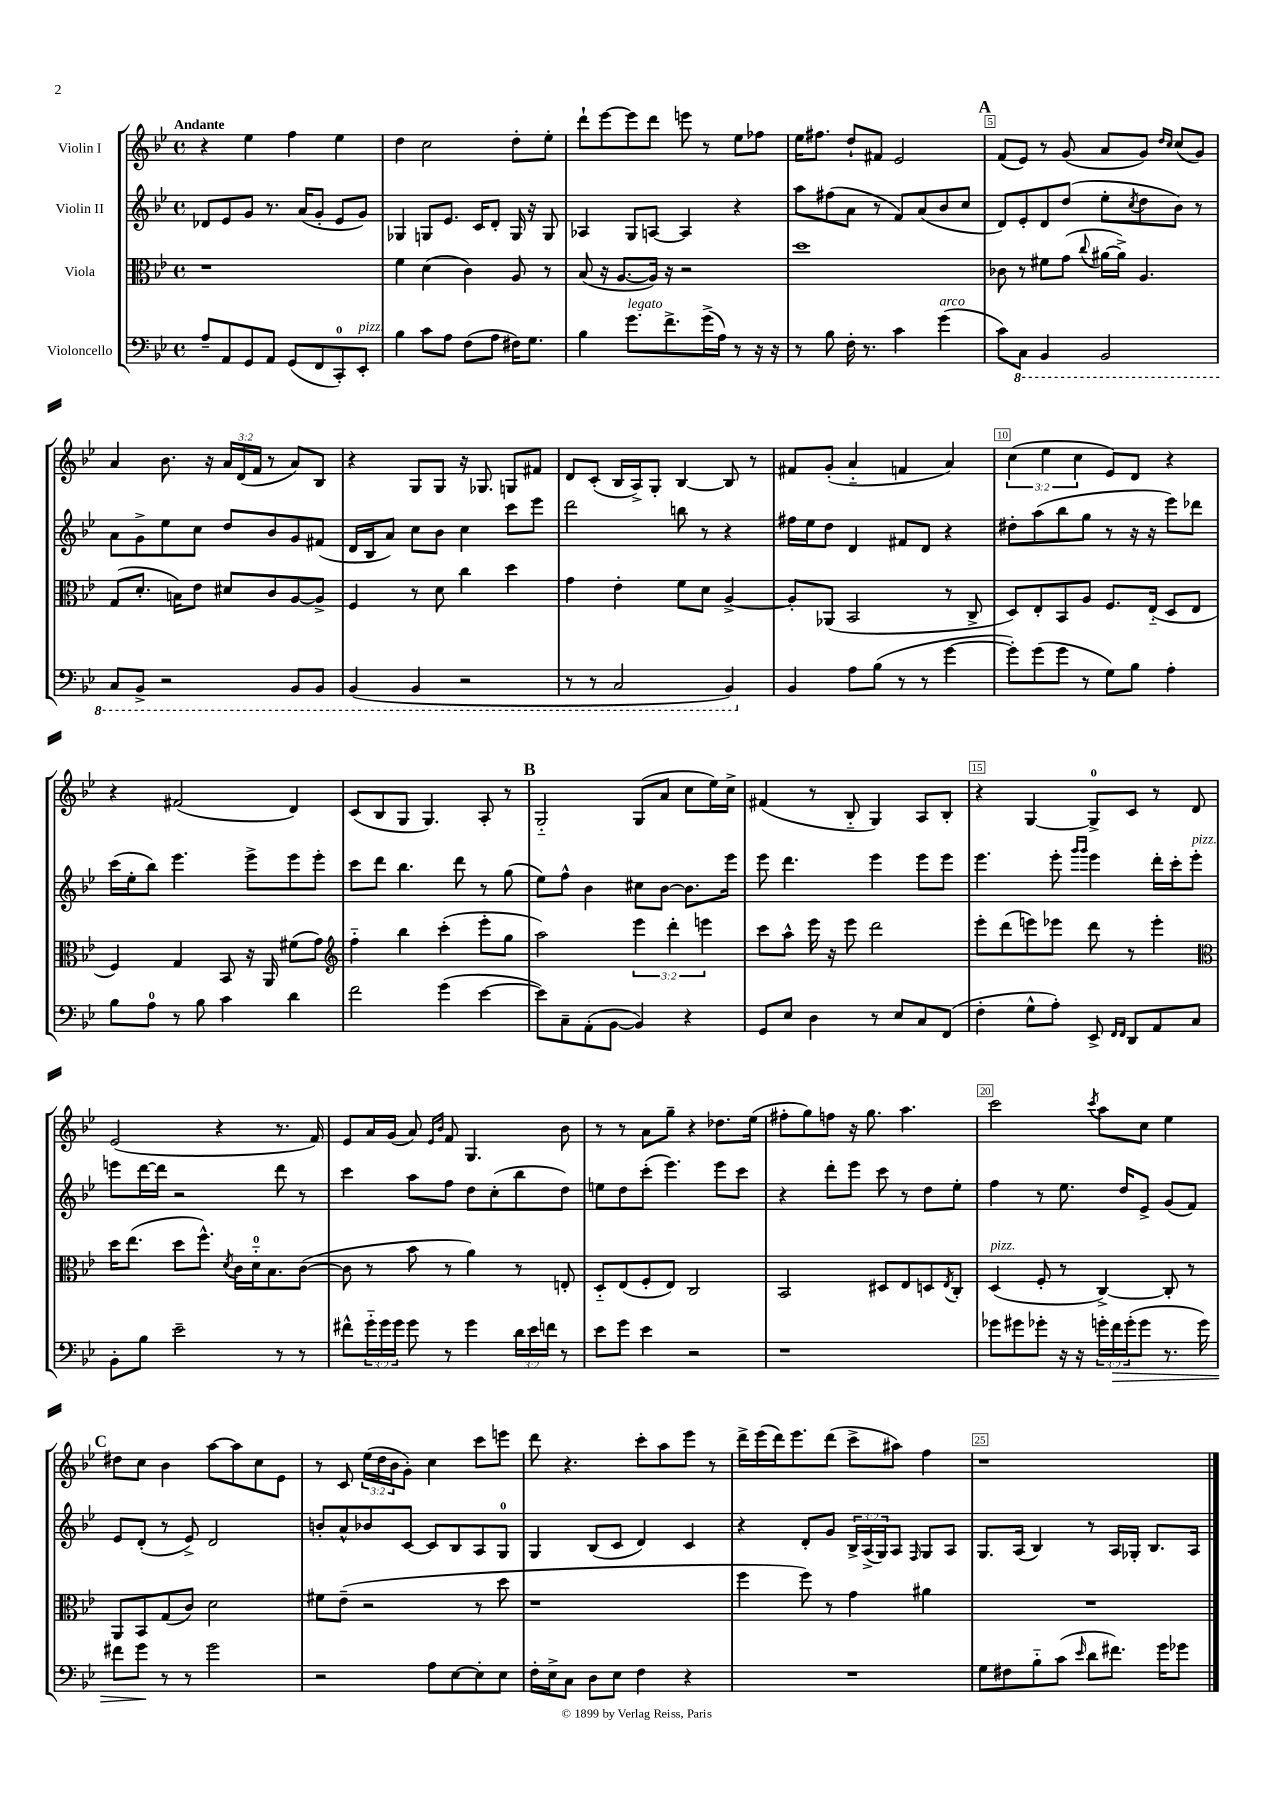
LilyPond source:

<<
\new StaffGroup <<
\new Staff = "s0" \with { instrumentName = "Violin I" } {
    \clef treble \key bes \major \defaultTimeSignature \time 4/4 \override Staff.TupletNumber.text = #tuplet-number::calc-fraction-text \tempo "Andante"
    r4 ees''4 f''4 ees''4 |
    d''4 c''2 d''8-. ees''8-. |
    d'''8-! ees'''8~ ees'''8 d'''8 e'''8 r8 ees''8 fes''8 |
    ees''16 fis''8. d''8-! fis'8 ees'2 |
    \mark \markup { \bold "A" } f'8( ees'8) r8 g'8( a'8 g'8) \grace { d''16 c''16 } c''8( g'8) |
    a'4 bes'8. r16 \tuplet 3/2 { a'16 d'16( f'16 } r8 a'8) bes8 |
    r4 g8 g8 r16 ges8. g8 fis'8 |
    d'8 c'8-.( bes16 a16->) g8-. bes4~ bes8 r8 |
    fis'8 g'8-.( a'4-_ f'4 a'4) |
    \tuplet 3/2 { c''4( ees''4 c''4 } ees'8) d'8 r4 |
    r4 fis'2( d'4) |
    c'8( bes8 g8 g4.) a8-. r8 |
    \mark \markup { \bold "B" } g2-_ g8( a'8 c''8 ees''16) c''16-> |
    fis'4( r8 bes8-_ g4) a8 bes8-. |
    r4 g4~ g8-0-> c'8 r8 d'8 |
    ees'2( r4 r8. f'16) |
    ees'8 a'16 g'16( a'8) \grace { ees'16 bes'16 } f'8 g4. bes'8 |
    r8 r8 a'8 g''8-- r4 des''8. ees''16( |
    fis''8-. g''8) f''8 r16 g''8. a''4. |
    c'''2 \acciaccatura { c'''8 } a''8 c''8 ees''4 |
    \mark \markup { \bold "C" } dis''8 c''8 bes'4 a''8~ a''8 c''8 ees'8 |
    r8 c'8 \tuplet 3/2 { ees''16( d''16 bes'16 } g'8-.) c''4 c'''8 e'''8 |
    d'''8 r4. c'''8-. a''8 ees'''8 r8 |
    d'''16-> ees'''16( d'''16) ees'''8. d'''8( c'''8-> ais''8) f''4 |
    r1 \bar "|." |
}
\new Staff = "s1" \with { instrumentName = "Violin II" } {
    \clef treble \key bes \major \defaultTimeSignature \time 4/4 \override Staff.TupletNumber.text = #tuplet-number::calc-fraction-text
    des'8 ees'8 g'8 r8. a'16( g'8-. ees'8 g'8) |
    ges4 g8 ees'8. c'16 d'8-. g16 r16 g8 |
    aes4 g8 a8~ a4 r4 |
    a''8 fis''8( a'8 r8 f'8) a'8( bes'8 c''8 |
    \mark \markup { \bold "A" } d'8) ees'8-. d'8 d''8( ees''8-. \acciaccatura { c''8 } d''8 bes'8) r8 |
    a'8 g'8-> ees''8 c''8 d''8 bes'8 g'8 fis'8( |
    d'16 bes16 a'8) c''8 bes'8 c''4 c'''8 ees'''8 |
    d'''2 b''8 r8 r4 |
    fis''16 ees''16 d''8 d'4 fis'8 d'8 r4 |
    dis''8-. a''8( bes''8 g''8 r8 r16 r16 ees'''8) des'''8 |
    c'''16( ees''16-. bes''8) ees'''4. ees'''8-> ees'''8 ees'''8-. |
    c'''8 d'''8 bes''4. d'''8 r8 g''8( |
    \mark \markup { \bold "B" } ees''8) f''8-^ bes'4 cis''8 bes'8~ bes'8. ees'''16 |
    ees'''8 d'''4. ees'''4 ees'''8 ees'''8 |
    ees'''4. ees'''8-. \grace { g'''16 g'''16 } ees'''4 d'''16-. c'''16-. ees'''8-.^\markup { \italic "pizz." } |
    e'''8 d'''16~ d'''16 r2 d'''8 r8 |
    c'''4 a''8 f''8 d''8 c''8-.( bes''8 d''8) |
    e''8 d''8 c'''8-.( ees'''4.) ees'''8 c'''8 |
    r4 d'''8-. ees'''8 c'''8 r8 d''8 ees''8-. |
    f''4 r8 ees''8. d''16 ees'8-> g'8( f'8) |
    \mark \markup { \bold "C" } ees'8 d'8-.( r8 ees'8->) d'2 |
    b'8-. a'8-^ bes'8 c'8~ c'8 bes8 a8 g8-0 |
    g4 bes8( c'8 d'4) c'4 |
    r4 d'8-. g'8 \tuplet 3/2 { bes16-> a16->( g16) } a8 \grace { f16 } g8 a8 |
    g8. a16( bes4) r8 a16 ges16-. bes8. a16 \bar "|." |
}
\new Staff = "s2" \with { instrumentName = "Viola" } {
    \clef alto \key bes \major \defaultTimeSignature \time 4/4 \override Staff.TupletNumber.text = #tuplet-number::calc-fraction-text
    r1 |
    f'4 d'4( c'4) a8 r8 |
    bes8( r16 a8.~ a16) r16 r2 |
    d''1 |
    \mark \markup { \bold "A" } ces'8 r8 fis'8 g'8( \appoggiatura { c''8 } ais'16~ ais'16->) a4. |
    g8( d'8.-. b16) ees'8 dis'8 c'8 a8~ a8-> |
    f4 r8 d'8 c''4 d''4 |
    g'4 ees'4-. f'8 d'8 a4~-> |
    a8-. aes,8( bes,2 r8 c8-> |
    d8) ees8-. bes,8 a8 f8. ees16-_( d8 ees8 |
    f4) g4 bes,8 r16 a,16 fis'8( g'8) |
    \clef treble f''4-_ bes''4 c'''4-.( ees'''8-. g''8 |
    \mark \markup { \bold "B" } a''2) \tuplet 3/2 { ees'''4 d'''4-. e'''4 } |
    c'''8 a''8-^ ees'''16 r16 ees'''8 d'''2 |
    ees'''8-. d'''8( e'''8) ees'''8 d'''8 r8 ees'''4-. |
    \clef alto d''16 ees''8.( d''8 f''8.-^) \acciaccatura { d'8 } c'16 d'16-0-_ bes8. c'8~( |
    c'8 r8 bes'8 r8 a'4) r8 e8-. |
    d8-_ ees8( f8-. ees8) c2 |
    bes,2 dis8 ees8 d8 \acciaccatura { ees8 } c8-. |
    d4^\markup { \italic "pizz." }( f8-. r8 c4~->) c8-. r8 |
    \mark \markup { \bold "C" } a,8 bes,8 g8( c'8) d'2 |
    fis'8 ees'8--( r2 r8 d''8 |
    r1 |
    f''4 f''8) r8 g'4 ais'4 |
    R1 \bar "|." |
}
\new Staff = "s3" \with { instrumentName = "Violoncello" } {
    \clef bass \key bes \major \defaultTimeSignature \time 4/4 \override Staff.TupletNumber.text = #tuplet-number::calc-fraction-text
    a8-- a,8 g,8 a,8 g,8( f,8 c,8-0-.) ees,8-.^\markup { \italic "pizz." } |
    bes4 c'8 a8 f8( a8 fis16) g8. |
    bes4 g'8.^\markup { \italic "legato" } f'8.-> g'16->( a16) r8 r16 r16 |
    r8 bes8 f16-. r8. c'4 g'4^\markup { \italic "arco" }( |
    \mark \markup { \bold "A" } c'8) \ottava #-1 c,8 bes,,4 bes,,2 |
    c,8 bes,,8-> r2 bes,,8 bes,,8 |
    bes,,4( bes,,4 r2 |
    r8 r8 c,2 bes,,4) \ottava #0 |
    bes,4 a8 bes8( r8 r8 g'4~ |
    g'8-.) g'8( g'8 r8 g8) bes8 a4-. |
    bes8 a8-0 r8 bes8 c'4 d'4 |
    f'2 g'4( ees'4~ |
    \mark \markup { \bold "B" } ees'8) c8-- a,8-.( bes,8~ bes,4) r4 |
    g,8 ees8 d4 r8 ees8 c8 f,8( |
    f4-. g8-^ a8-.) ees,8-> \grace { f,16 f,16 } d,8 a,8 c8 |
    bes,8-. bes8 ees'2-- r8 r8 |
    fis'8-^ \tuplet 3/2 { g'16-_ g'16 g'16 } g'8 r8 g'4 \tuplet 3/2 { d'16 ees'16 f'16 } r8 |
    ees'8 g'8 ees'4 r2 |
    r1 |
    ges'8 gis'8 ges'8-. r16 r16 \tuplet 3/2 { g'16-. f'16\> g'16-.( } g'8 r8. g'16) |
    \mark \markup { \bold "C" } fis'8 g'8\! r8 r8 g'2 |
    r2 a8 ees8~ ees8-. ees8 |
    f16-. ees16-> c8 d8 ees8 f4 r4 |
    R1 |
    g8 fis8 bes8-_ c'8( \grace { ees'16 } d'8 fis'8.) g'16 ges'8 \bar "|." |
}
>>
>>
\layout { \context { \Score \override BarNumber.break-visibility = ##(#f #t #t) barNumberVisibility = #(every-nth-bar-number-visible 5) \override BarNumber.stencil = #(make-stencil-boxer 0.1 0.3 ly:text-interface::print) } }
